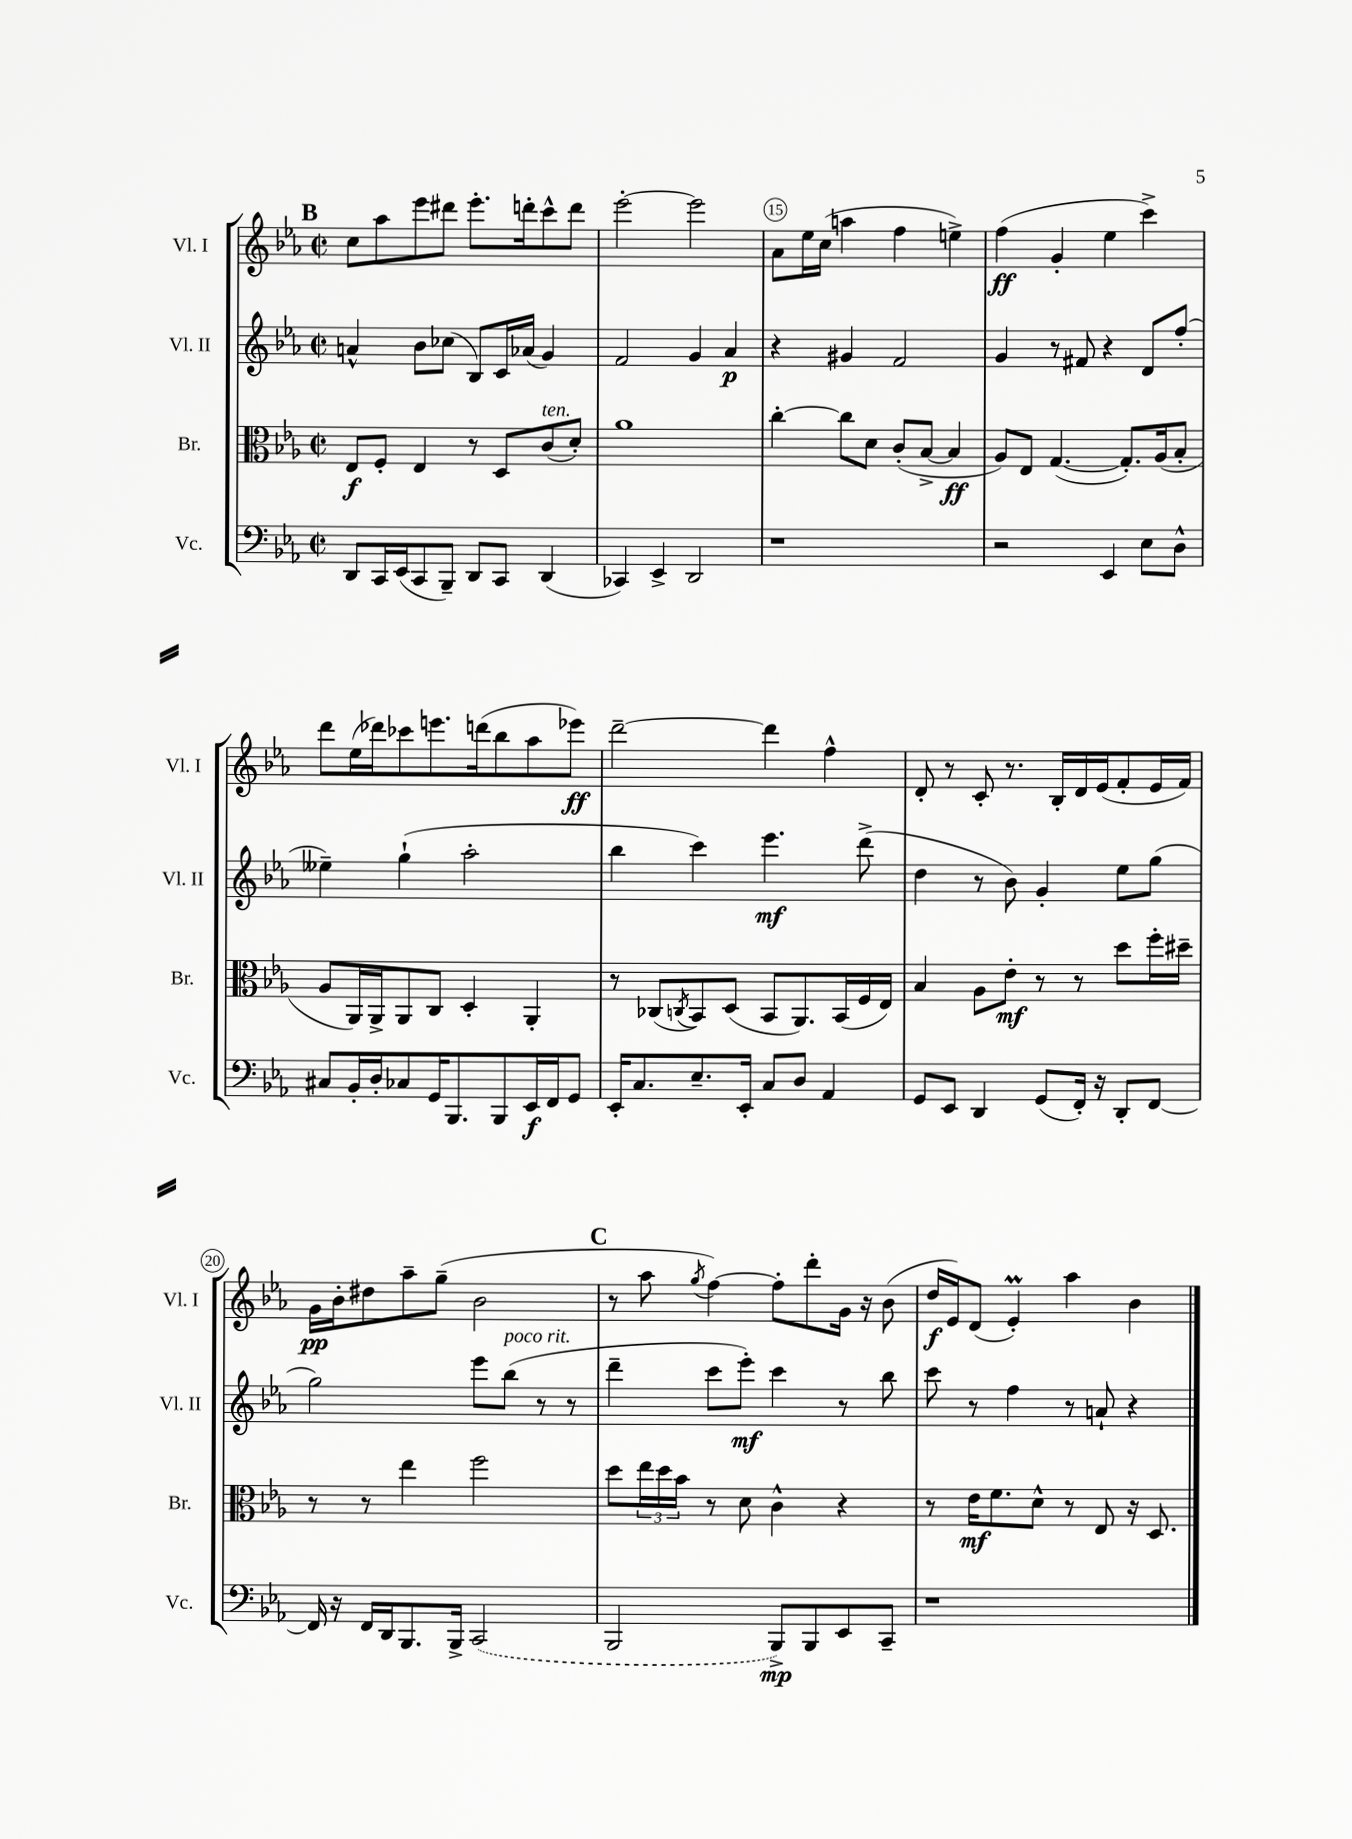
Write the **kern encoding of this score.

**kern	**dynam	**kern	**dynam	**kern	**dynam	**kern	**dynam
*part4	*part4	*part3	*part3	*part2	*part2	*part1	*part1
*staff4	*staff4	*staff3	*staff3	*staff2	*staff2	*staff1	*staff1
*I"Vc.	*	*I"Br.	*	*I"Vl. II	*	*I"Vl. I	*
*I'Vc.	*	*I'Br.	*	*I'Vl. II	*	*I'Vl. I	*
*clefF4	*	*clefC3	*	*clefG2	*	*clefG2	*
*k[b-e-a-]	*	*k[b-e-a-]	*	*k[b-e-a-]	*	*k[b-e-a-]	*
*M2/2	*	*M2/2	*	*M2/2	*	*M2/2	*
*met(c|)	*	*met(c|)	*	*met(c|)	*	*met(c|)	*
!!LO:REH:place=s1:t=B
=13	=13	=13	=13	=13	=13	=13	=13
8DD/L	.	8E-/L	f	4an^^/	.	8cc\L	.
16CC/L	.	8F'/J	.	.	.	8aa-\	.
(16EE-/J	.	.	.	.	.	.	.
8CC/	.	4E-/	.	8b-\L	.	8eee-\	.
8BBB-~/J)	.	.	.	(8cc-X\J	.	8ddd#X\J	.
8DD/L	.	8r	.	8B-/L)	.	8.eee-'\L	.
8CC/J	.	8D/L	.	16c/L	.	.	.
.	.	.	.	(16a-X/JJ	.	16dddn'\k	.
!	!	!LO:TX:a:i:t=ten.	!	!	!	!	!
(4DD/	.	(8c/	.	4g/)	.	8ccc^^\	.
.	.	8d'/J)	.	.	.	8ddd\J	.
=14	=14	=14	=14	=14	=14	=14	=14
4CC-X/)	.	1a-	.	2f/	.	[2eee-'\	.
4EE-^/	.	.	.	.	.	.	.
2DD/	.	.	.	4g/	.	2eee-\]	.
.	.	.	.	4a-/	p	.	.
=15	=15	=15	=15	=15	=15	=15	=15
1r	.	[4cc'\	.	4r	.	8a-\L	.
.	.	.	.	.	.	16ee-\L	.
.	.	.	.	.	.	(16cc\JJ	.
.	.	8cc\L]	.	4g#X/	.	4aan\	.
.	.	8d\J	.	.	.	.	.
.	.	(8c'/L	.	2f/	.	4ff\	.
.	.	[8B-^/J	.	.	.	.	.
.	.	4B-/]	ff	.	.	4een^\)	.
=16	=16	=16	=16	=16	=16	=16	=16
2r	.	8A-/L)	.	4g/	.	(4ff\	ff
.	.	8E-/J	.	.	.	.	.
.	.	([4.G/	.	8r	.	4g'/	.
.	.	.	.	8f#X/	.	.	.
4EE-/	.	.	.	4r	.	4ee-\	.
.	.	8.G'/L])	.	.	.	.	.
8E-\L	.	.	.	8d/L	.	4ccc^\)	.
.	.	(16A-/k	.	.	.	.	.
8D^^\J	.	8B-'/J	.	(8ff'/J	.	.	.
!!LO:LB:g=z
=17	=17	=17	=17	=17	=17	=17	=17
8C#X/L	.	8A-/L	.	4ee--X~\)	.	8ddd\L	.
16BB-'/L	.	16AA-/L)	.	.	.	(16ee-\L	.
16D'/J	.	16AA-^/J	.	.	.	16ddd-X\J)	.
8C-X/	.	8AA-/	.	(4gg`\	.	8ccc-X\	.
16GG/K	.	8C/J	.	.	.	8.eeen\	.
8.BBB-/	.	.	.	.	.	.	.
.	.	4D'/	.	2aa-'\	.	.	.
.	.	.	.	.	.	(16dddn\k	.
8BBB-/	.	.	.	.	.	8bb-\	.
16EE-/L	f	4AA-'/	.	.	.	8aa-\	.
16FF/J	.	.	.	.	.	.	.
8GG/J	.	.	.	.	.	8eee-X\J)	ff
=18	=18	=18	=18	=18	=18	=18	=18
16EE-'/KL	.	8r	.	4bb-\	.	[2ddd~\	.
8.C/	.	.	.	.	.	.	.
.	.	(8C-X/L	.	.	.	.	.
.	.	8qCn/	.	.	.	.	.
8.E-~/	.	8BB-/)	.	4ccc\)	.	.	.
.	.	(8D/J	.	.	.	.	.
16EE-'/Jk	.	.	.	.	.	.	.
8C/L	.	8BB-/L	.	4.eee-\	mf	4ddd\]	.
8D/J	.	8.AA-/)	.	.	.	.	.
4AA-/	.	.	.	.	.	4ff^^\	.
.	.	(16BB-/L	.	.	.	.	.
.	.	16F/	.	(8ddd^\	.	.	.
.	.	16E-/JJ)	.	.	.	.	.
=19	=19	=19	=19	=19	=19	=19	=19
8GG/L	.	4B-/	.	4dd\	.	8d'/	.
8EE-/J	.	.	.	.	.	8r	.
4DD/	.	8A-\L	.	8r	.	8c'/	.
.	.	8e-'\J	mf	8b-\)	.	8.r	.
(8GG/L	.	8r	.	4g'/	.	.	.
.	.	.	.	.	.	16B-'/LL	.
16FF'/Jk)	.	8r	.	.	.	16d/	.
16r	.	.	.	.	.	(16e-/J	.
8DD'/L	.	8dd\L	.	8ee-\L	.	8f'/	.
[8FF/J	.	16ff'\L	.	(8gg\J	.	16e-/L	.
.	.	16dd#X~\JJ	.	.	.	16f/JJ)	.
!!LO:LB:g=z
=20	=20	=20	=20	=20	=20	=20	=20
16FF/]	.	8r	.	2gg\)	.	16g\LL	pp
16r	.	.	.	.	.	16b-'\J	.
16FF/LL	.	8r	.	.	.	8dd#X\	.
16DD/J	.	.	.	.	.	.	.
8.BBB-/	.	4ee-\	.	.	.	8aa-~\	.
.	.	.	.	.	.	(8gg~\J	.
16BBB-^/Jk	.	.	.	.	.	.	.
(2CC/	.	2ff\	.	8eee-\L	.	2b-\	.
!	!	!	!	!LO:TX:a:i:t=poco rit.	!	!	!
.	.	.	.	(8bb-\J	.	.	.
.	.	.	.	8r	.	.	.
.	.	.	.	8r	.	.	.
!!LO:REH:place=s1:t=C
=21	=21	=21	=21	=21	=21	=21	=21
2BBB-/	.	8dd\L	.	4ddd~\	.	8r	.
.	.	24ee-\L	.	.	.	8aa-\	.
.	.	24dd\	.	.	.	.	.
.	.	24b-\JJ	.	.	.	.	.
.	.	.	.	.	.	8qgg/	.
.	.	8r	.	8ccc\L	.	[4ff\)	.
.	.	8d\	.	8eee-'\J)	mf	.	.
8BBB-^/L)	mp	4c^^\	.	4ccc\	.	8ff'\L]	.
8BBB-/	.	.	.	.	.	8ddd'\	.
8EE-/	.	4r	.	8r	.	16g\Jk	.
.	.	.	.	.	.	16r	.
8CC~/J	.	.	.	8bb-\	.	(8b-\	.
=22	=22	=22	=22	=22	=22	=22	=22
1r	.	8r	.	8ccc\	.	16dd/LL	f
.	.	.	.	.	.	16e-/J)	.
.	.	16e-\KL	mf	8r	.	(8d/J	.
.	.	8.f\	.	.	.	.	.
.	.	.	.	4ff\	.	4e-M'/)	.
.	.	8d^^\J	.	.	.	.	.
.	.	8r	.	8r	.	4aa-\	.
.	.	8E-/	.	8an`/	.	.	.
.	.	16r	.	4r	.	4b-\	.
.	.	8.D/	.	.	.	.	.
==	==	==	==	==	==	==	==
*-	*-	*-	*-	*-	*-	*-	*-
